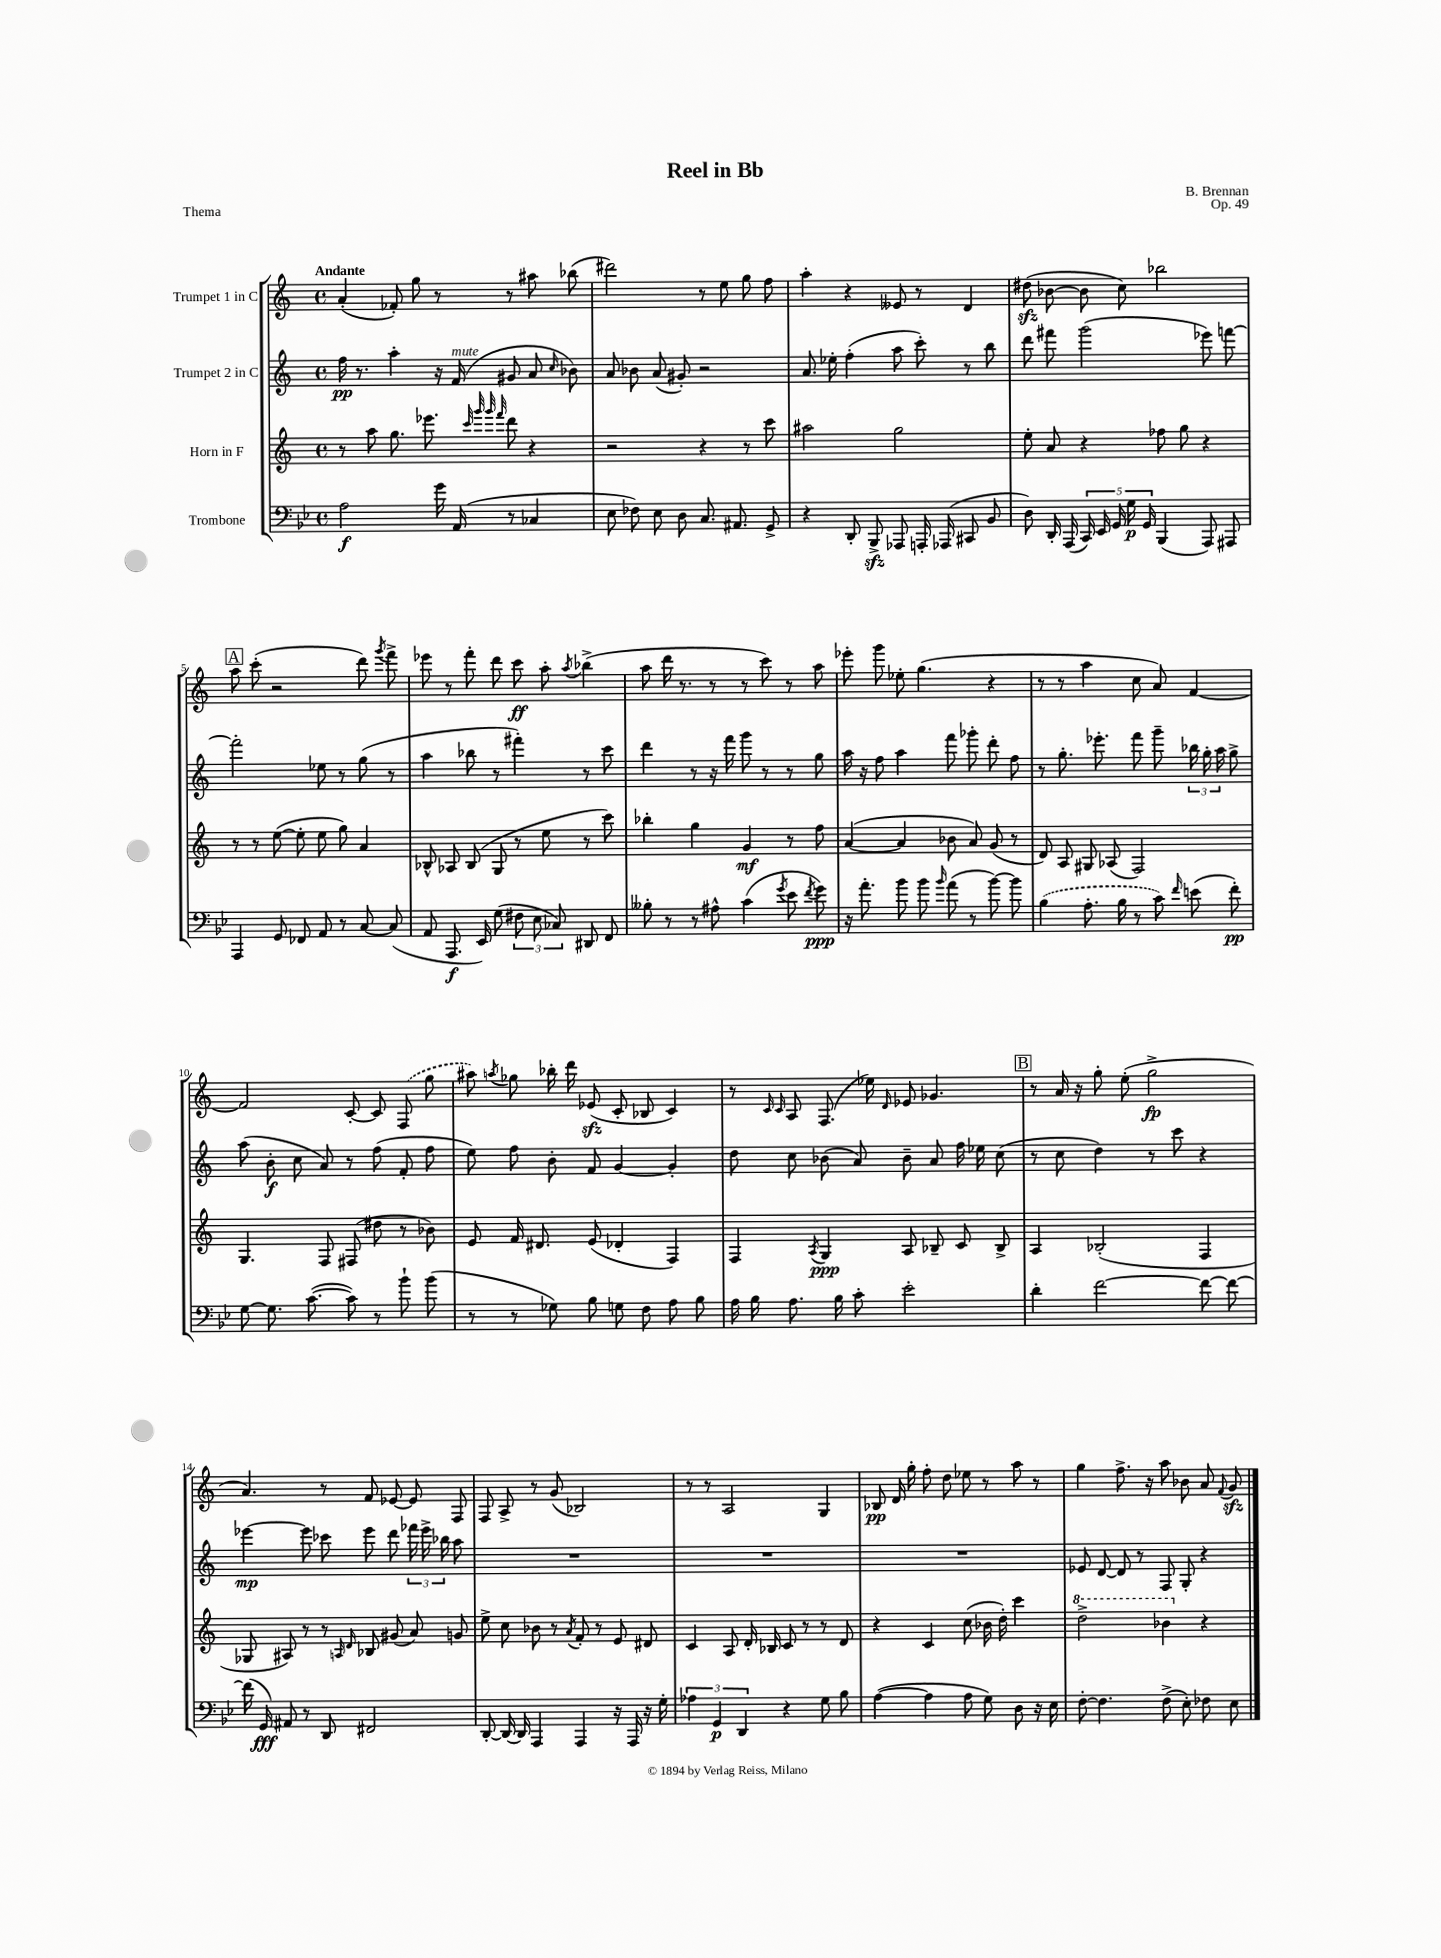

**kern	**kern	**kern	**kern
*staff4	*staff3	*staff2	*staff1
*clefF4	*clefG2	*clefG2	*clefG2
*k[b-e-]	*k[]	*k[]	*k[]
*M4/4	*M4/4	*M4/4	*M4/4
*met(c)	*met(c)	*met(c)	*met(c)
2A	8r	16ff	(4a'
.	.	8.r	.
.	8aa	.	.
.	8.gg	4aa'	8f-')
.	.	.	8gg
.	8.eee-	.	.
16g	.	16r	8r
(16AA	.	(16f	.
.	32qqccc	.	.
.	32qqggg	.	.
.	32qqggg	.	.
.	32qqfff	.	.
8r	8ddd	8g#	8r
4C-	4r	8a	8aa#
.	.	16qqcc	.
.	.	8b-)	(8bb-
=	=	=	=
8E-	2r	8a	2ddd#)
8F-)	.	8b-	.
8E-	.	(8a	.
8D	.	8g#')	.
8.C	4r	2r	8r
.	.	.	8ee
8.AA#	.	.	.
.	8r	.	8gg
8GG^	8ccc	.	8ff
=	=	=	=
4r	2aa#	8.a	4aa'
.	.	16ee-'	.
8DD'	.	(4ff'	4r
8BBB-^	.	.	.
8AAA-	2gg	8aa	8e--
16AAA'	.	8ccc')	8r
(16AAA-	.	.	.
8CC#	.	8r	4d
8BB-	.	8bb	.
=	=	=	=
8D)	8ee'	8ddd	(8dd#
16DD'	8a	8fff#	[8b-
(16AAA	.	.	.
20CC)	4r	(2ggg	8b-]
20EE-	.	.	.
20GG	.	.	.
.	.	.	8cc)
20G	.	.	.
20GG	.	.	.
(4BBB-	8ff-	.	2bb-
.	8gg	.	.
8AAA)	4r	8eee-)	.
8AAA#	.	[8fff	.
=	=	=	=
4AAA	8r	2fff']	8aa
.	8r	.	(8ccc'
8GG	([8ee	.	2r
8FF-	8ee']	.	.
8AA	8ee	8ee-	.
8r	8gg)	8r	.
[8C	4a	(8gg	8ddd)
.	.	.	8qggg
(8C]	.	8r	8fff^
=	=	=	=
8AA	8B-^^	4aa	8eee-
8.AAA	8A-	.	8r
.	(8B-	8bb-	8fff'
16EE-)	.	.	.
(8G	8G	8r	8ddd
12F#	8r	4fff#')	8ccc
12E-	.	.	.
.	8ee	.	8aa'
12C-)	.	.	.
.	.	.	8qaa
8DD#	8r	8r	(4bb-^
8FF	8ccc)	8ccc	.
=	=	=	=
8B--'	4bb-'	4ddd	8aa
8r	.	.	16ddd
.	.	.	8.r
8r	4gg	8r	.
8A#^^	.	16r	8r
.	.	16fff	.
(4c	4g	8ggg	8r
.	.	8r	8ccc)
8qg	.	.	.
8e-	8r	8r	8r
8qf	.	.	.
8g)	8ff	8gg	8aa
=	=	=	=
16r	([4a	16aa	8eee-'
8.a'	.	16r	.
.	.	8ff	8ggg
8b-	4a]	4aa	8ee-'
8b-	.	.	(4.gg
16qqb-	.	.	.
(8a	8b-	8fff	.
8r	8a)	8ggg-'	.
[8b-)	(8g	8ddd'	4r
8b-]	8r	8ff	.
=	=	=	=
(4B-	8d)	8r	8r
.	8A	8.gg'	8r
8.A'	8G#	.	4aa
.	.	8.eee-'	.
.	(8A-	.	.
16B-	.	.	.
8r	2F)	8fff	8cc
8c)	.	8ggg~	8a)
16qqf	.	.	.
(8e	.	24bb-	[4f
.	.	24gg'	.
.	.	24aa	.
8f')	.	8gg^	.
=	=	=	=
[8G	4.G	(8aa	2f]
8.G]	.	8b'	.
.	.	8cc	.
([8.c	.	.	.
.	8F	8a)	.
8c])	(8F#	8r	[8c'
8r	8dd#	(8ff	8c]
8b-`	8r	8f'	(8F
(8b-	8b-)	8ff	8gg
=	=	=	=
8r	8e	8ee)	8aa#)
.	.	.	8qaa
8r	16f	8ff	8gg-
.	8.d#	.	.
8G-)	.	8b'	16bb-'
.	.	.	16ddd
8B-	(8e	8f	(8e-
8G	4d-'	[4g	8c'
8F	.	.	8B-
8A	4F)	4g']	4c)
8B-	.	.	.
=	=	=	=
16A	4F	8dd	8r
16B-	.	.	.
.	.	.	16qqc
.	.	.	16qqc
8.A	.	8cc	8A
.	8qA	.	.
.	4G	(8b-	(8.F
16B-	.	.	.
8c'	.	8a)	.
.	.	.	16ee-)
.	.	.	16qqd
2e-'	8A	8b-~	8e-
.	8B-~	8a	4.g-
.	8c	16ff	.
.	.	16ee-	.
.	8B-^	(8cc	.
=	=	=	=
4d'	4A	8r	8r
.	.	8cc	16a
.	.	.	16r
[2f	(2B-'	4dd)	8gg'
.	.	.	(8ee'
.	.	8r	2gg^
.	.	8ccc	.
8f_	4F	4r	.
8f_	.	.	.
=	=	=	=
(16f]	8G-	[4eee-	4.a)
16GG)	.	.	.
8AA#	8A#)	.	.
8r	8r	8eee-]	.
8DD	8r	8ccc-	8r
.	16qqA	.	.
.	16qqd	.	.
2FF#	8B-	8eee-	8f
.	(8g#	8ddd	[8e-
.	8a)	24fff-	8e-]
.	.	24eee-^	.
.	.	24bb-	.
.	8g	8aa	8F
=	=	=	=
[8DD'	8ee^	1r	8F
16DD_	8cc	.	8A^
16DD]	.	.	.
4AAA	8b-	.	8r
.	8r	.	(8g
.	8qa	.	.
4AAA	8f'	.	2B-)
.	8r	.	.
16r	8e	.	.
16AAA	.	.	.
16r	8d#	.	.
16G'	.	.	.
=	=	=	=
6A-	4c	1r	8r
.	.	.	8r
6GG	.	.	.
.	8A	.	2A
6DD	.	.	.
.	16d'	.	.
.	16B-	.	.
4r	8c	.	.
.	8r	.	.
8G	8r	.	4G
8B-	8d	.	.
=	=	=	=
([4A	4r	1r	8B-
.	.	.	16d
.	.	.	16gg'
4A]	4c	.	8ff'
.	.	.	8dd
8A	(8cc	.	8ee-
8G)	16b-	.	8r
.	16dd')	.	.
8D	4ccc	.	8aa
16r	.	.	8r
16E-	.	.	.
=	=	=	=
[8F'	2ddd^	8e-	4gg
4.F]	.	[8d	.
.	.	8d]	8.ff^
.	.	8r	.
.	.	.	16r
(8F^	4bb-	8F	8aa
8E-')	.	8G'	8b-
8F-	4r	4r	8a
.	.	.	8qqf
8E-	.	.	8g
==	==	==	==
*-	*-	*-	*-
